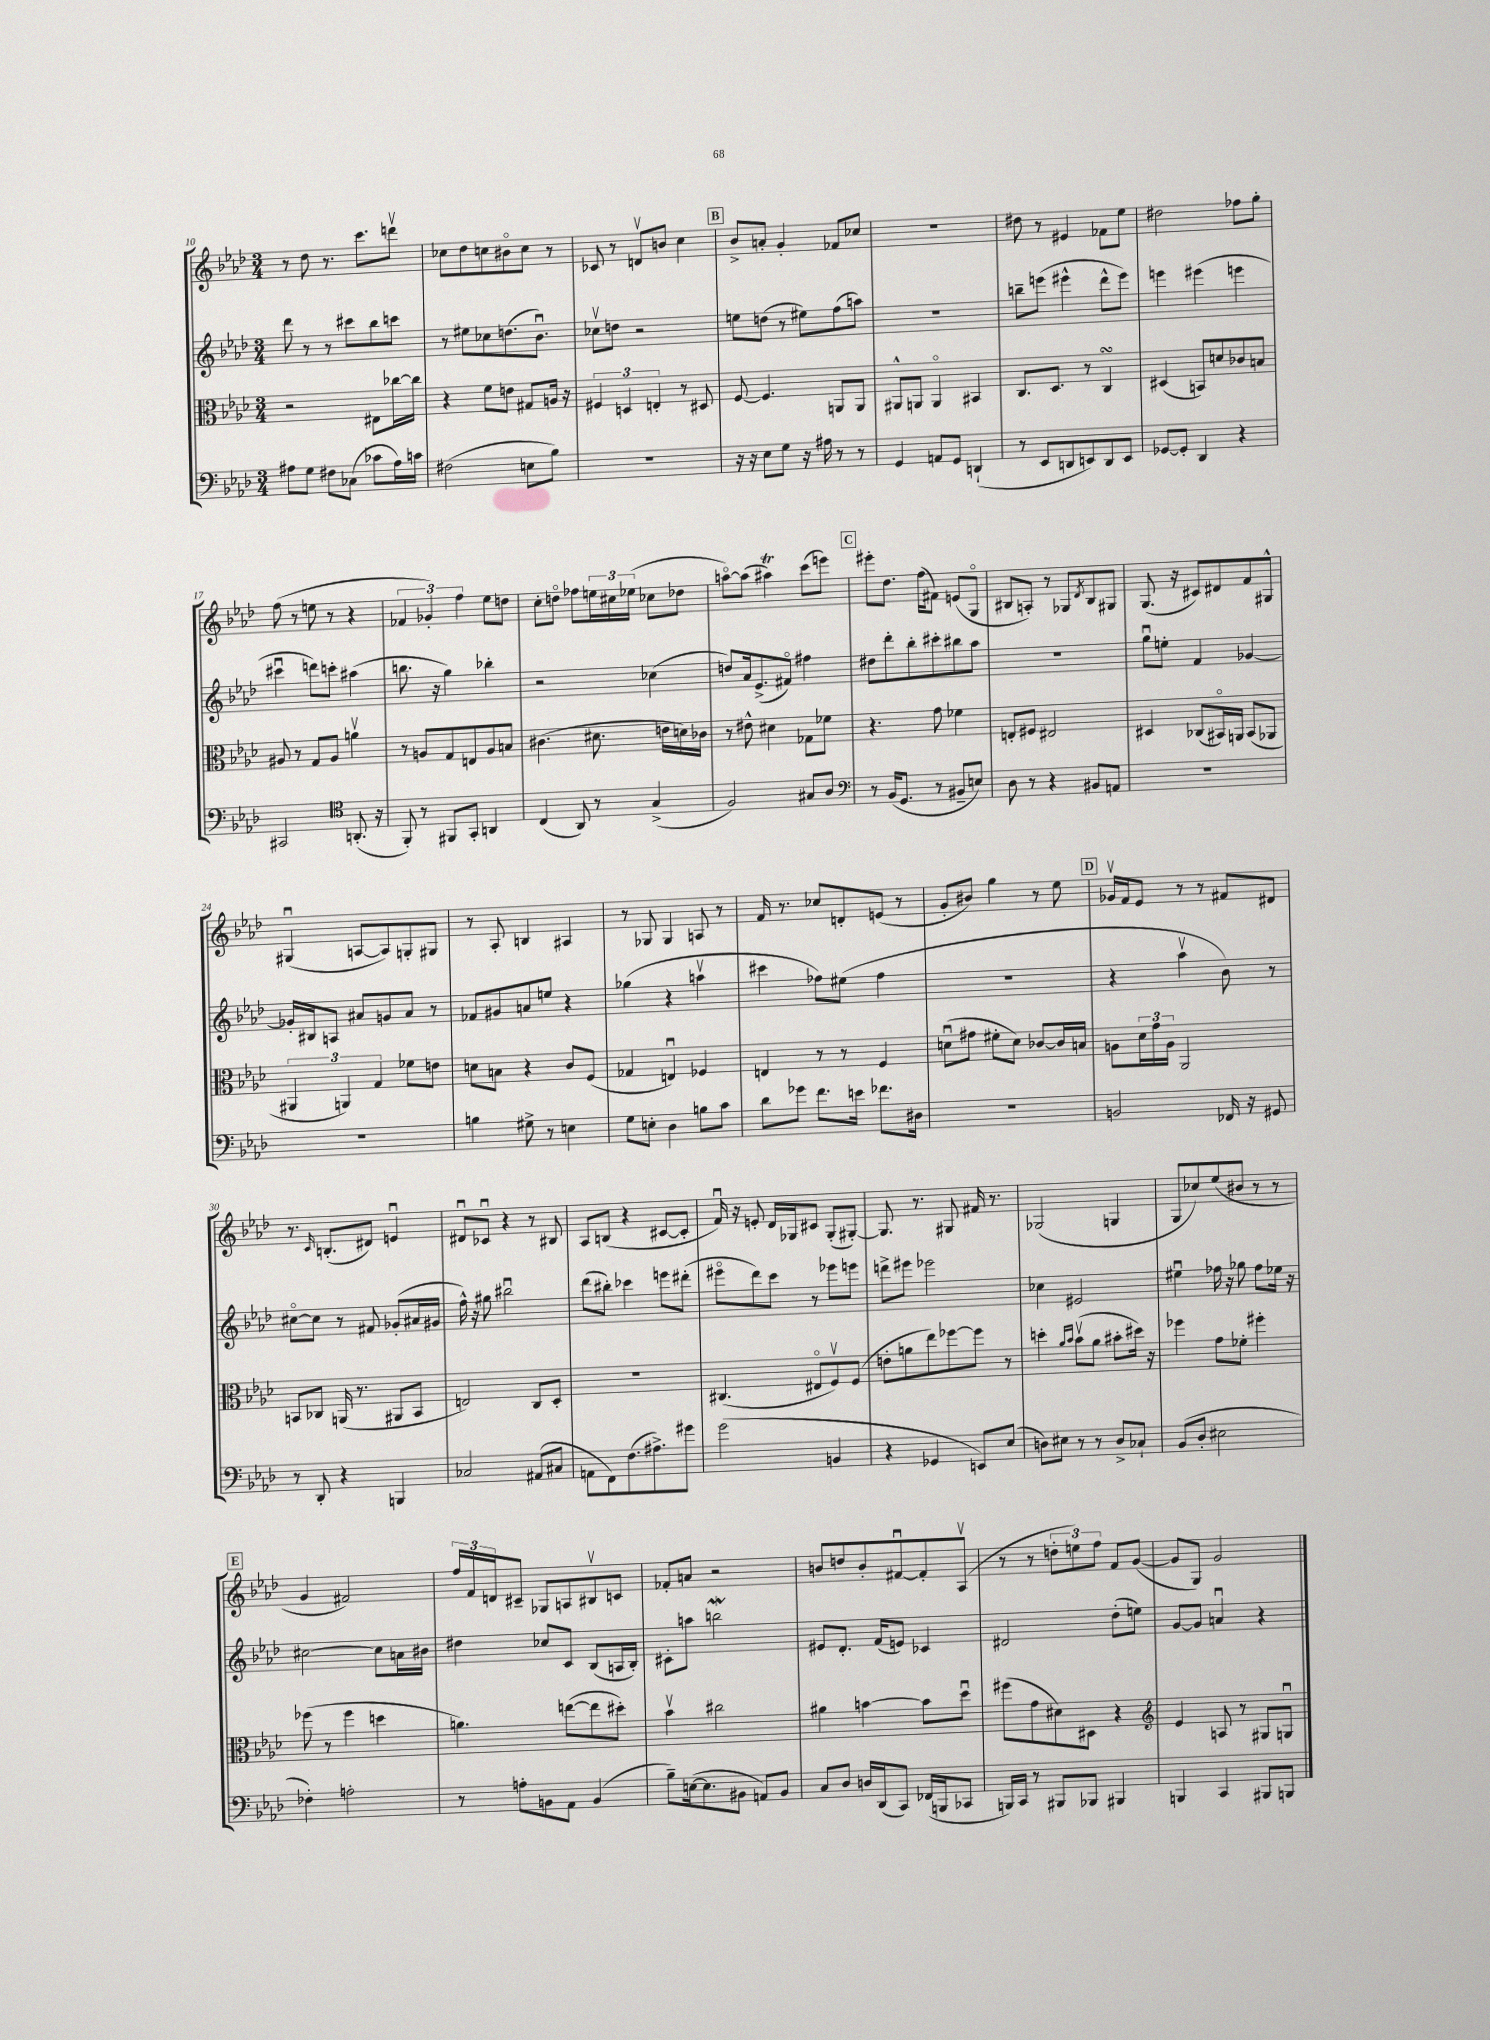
<<
\new StaffGroup <<
\new Staff = "s0" {
    \clef treble \key aes \major \numericTimeSignature \time 3/4
    r8 des''8 r8. c'''8. d'''8\upbow |
    ces''8 des''8 c''8 bis'8\flageolet c''8 r8 |
    ces'8 r8 d'8\upbow b'8 c''4 |
    \mark \markup { \box "B" } bes'8-> a'8-. g'4-. fes'8 ces''8 |
    R2. |
    dis''8 r8 eis'4 fes'8 ees''8 |
    dis''2 fes''8 g''8-. |
    f''8( r8 e''8 r8 r4 |
    \tuplet 3/2 { fes'4 ges'4-.) f''4 } ees''8 d''8 |
    c''8-. d''8\flageolet fes''8 \tuplet 3/2 { e''16 cis''16 ees''16( } ces''8 des''8 |
    a''8~\flageolet) a''8( ais''4\trill) c'''8( e'''8) |
    \mark \markup { \box "C" } eis'''8-. des''8. f''16( fis'8) e'8( g8\flageolet |
    bis8 a8-.) r8 ges8 \acciaccatura { des'8 } bis8 gis8 |
    g8.( r16 cis'8) dis'8 f'8 gis8-^ |
    gis4\downbow( a8~ a8) g8-. gis8 |
    r8 aes8-. b4 ais4 |
    r8 ges8 ges4 a8 r8 |
    f'16 r8. ces''8 d'8-. e'8( r8 |
    g'8-. bis'8) g''4 r8 ees''8 |
    \mark \markup { \box "D" } ges'16\upbow f'16 ees'8 r8 r8 fis'8 dis'8 |
    r8. \grace { c'16 } b8.-.( dis'8) e'4\downbow |
    dis'8\downbow ces'8\downbow r4 r8 bis8 |
    aes8 b8( r4 cis'8~ cis'8-. |
    f'16\downbow) r16 e'8-. des'16 ges16 cis'8 ges8-.( gis8~-.) |
    gis8. r8. gis8 fis'16 r8. |
    ges2( g4 |
    g8 ces''8) ees''8( bis'8 r8 r8 |
    \mark \markup { \box "E" } g'4 fis'2) |
    \tuplet 3/2 { f''16 f'16 d'16 } cis'8-- ges8 a8 bis8\upbow c'8 |
    fes'8-. a'8 r2 |
    b'8 d''8 b'8-. fis'8~\downbow fis'8-. aes8\upbow( |
    r8 r8 \tuplet 3/2 { d''8-. e''8) f''8 } f'8 g'8~( |
    g'8 g8) g'2 \bar "|." |
}
\new Staff = "s1" {
    \clef treble \key aes \major \numericTimeSignature \time 3/4
    des'''8 r8 r8 cis'''8 bes''8 c'''8 |
    r8 eis''8 ces''8 d''8.( bes'8.\downbow) |
    ces''8\upbow d''8 r2 |
    \mark \markup { \box "B" } e''8 d''8( r8 eis''8) f''8( a''8) |
    R2. |
    b''8-- e'''8( eis'''4-^ des'''8-^ eis'''8) |
    e'''4 eis'''4( e'''4 |
    cis'''4\downbow d'''8) c'''8-. ais''4( |
    b''8. r16 g''4) bes''4-. |
    r2 ces''4( |
    d''8) aes'16 ees'8.->( fis'8\flageolet) fis''4 |
    \mark \markup { \box "C" } dis''8 des'''8-. bes''8-. cis'''8-. bis''8 aes''8 |
    R2. |
    g''8\downbow e''8-. f'4 ges'4~ |
    ges'16-. bis16 a8 ais'8 g'8 ais'8 r8 |
    fes'8 gis'8 a'8 e''8 r4 |
    ges''4( r4 a''4\upbow |
    cis'''4 fes''8) eis''8( fes''4 |
    R2. |
    \mark \markup { \box "D" } r4 aes''4\upbow bes'8) r8 |
    cis''8~\flageolet cis''8 r8 fis'8 ges'8-.( ais'16 gis'16 |
    f''16-^) r16 gis''8 bis''2\downbow |
    des'''8( bis''8-.) ces'''4 e'''8 dis'''8-.( |
    eis'''8\flageolet des'''8) c'''8 r8 ees'''8 e'''8 |
    d'''8-> eis'''8 ees'''2 |
    ces''4 eis'2 |
    eis''4\downbow fes''16 r16 ges''8 fes''8 ees''16 r16 |
    \mark \markup { \box "E" } cis''2~ cis''8 a'16 bis'16 |
    dis''4 ces''8 c'8 bes8( a16 bes16-.) |
    cis'8-. a''8 b''2\mordent |
    eis'8 des'8.-. f'16( e'8) ces'4 |
    dis'2 des''8-.( e''8) |
    g'8~ g'8 a'4\downbow r4 \bar "|." |
}
\new Staff = "s2" {
    \clef alto \key aes \major \numericTimeSignature \time 3/4
    r2 eis8 ces''16~ ces''16 |
    r4 f'8 e'8 gis8 a16 r16 |
    \tuplet 3/2 { fis4 d4 e4-. } r8 dis8 |
    \mark \markup { \box "B" } f8~ f4. a,8 a,8 |
    ais,8-^ a,8 a,4\flageolet bis,4 |
    c8. des8. r8 c4\turn |
    dis4( b,8) d'8 ces'8 b8 |
    ais8 r8 g8 ais8 a'4\upbow |
    r8 a8 g8 e8 a8 b8 |
    cis'4.( dis'8. e'16 d'16) ces'16 |
    r8 eis'8-^ dis'4 ges8 fes'8 |
    \mark \markup { \box "C" } r4. g'8 fes'4 |
    e8-. fis8 eis2 |
    dis4 ces8( bis,16\flageolet) a,16 bis,8( aes,8 |
    \tuplet 3/2 { ais,4 a,4) g4 } fes'8 e'8 |
    d'8 b8 r4 c'8 f8( |
    ges4 e4\downbow) fes4 |
    e4 r8 r8 f4 |
    d'8\downbow( gis'8 fis'8-. d'8) ces'8~ ces'16 b16 |
    \mark \markup { \box "D" } a8 \tuplet 3/2 { des'16 g'16 a16 } aes,2 |
    b,8 ces8 a,16( r8. ais,8 b,8 |
    e2) c8 des8-. |
    R2. |
    cis4.( eis8\flageolet f8\upbow) f8( |
    e'8-. a'8 ees''8) fes''8~ fes''8 r8 |
    d''4-. \grace { aes'16 bes'16 } bes'8\upbow( aes'8 bis'8-. dis''16) r16 |
    fes''4 g'8 fes'8-. fis''4-. |
    \mark \markup { \box "E" } fes''8( r8 fes''4 d''4 |
    a'4.) e''8~( e''8 dis''8-.) |
    bes'4\upbow cis''2 |
    ais'4 b'4~ b'8 des''8\downbow |
    fis''8( g'8 dis'8) dis8 r4 |
    \clef treble ees'4 a8 r8 gis8 g8\downbow \bar "|." |
}
\new Staff = "s3" {
    \clef bass \key aes \major \numericTimeSignature \time 3/4
    ais8 g8 fis8 ces8( ces'8 ais16) c'16 |
    fis2( e8 bes8) |
    R2. |
    \mark \markup { \box "B" } r16 r16 ees8 g8 r16 ais16 r8 r8 |
    g,4 a,8 g,8 d,4-!( |
    r8 ees,8 d,8 e,8) d,8 e,8 |
    ges,8~ ges,8-. des,4 r4 |
    cis,2 \clef tenor a,8.-.( r16 |
    f,8-.) r8 fis,8 g,8-. a,4 |
    c4( aes,8) r8 g4->( |
    f2) gis8 aes8 |
    \mark \markup { \box "C" } \clef bass r8 bes,16( g,8. r8 bis,8-- e8) |
    des8 r8 r4 bis,8 a,8 |
    R2. |
    R2. |
    b4 gis8-> r8 e4 |
    g8 e8-. des4 b8 c'8 |
    des'8 ges'8 f'8. e'16 fes'8. dis16 |
    R2. |
    \mark \markup { \box "D" } b,2 fes,16 r16 gis,8 |
    r8 des,8-. r4 b,,4 |
    ces2 ais,8( cis8 |
    a,8 f,8) f8.( ais8.->) gis'8 |
    g'2( b,4 |
    r4 ges,4 e,8) ees8( |
    d8) eis8 r8 r8 d8-> ces8-! |
    bes,8( des8-. eis2 |
    \mark \markup { \box "E" } fes4-.) a2-. |
    r8 a8-. b,8 aes,8 b,4( |
    bes8--) e16~( e8. bis,8 a,8) bis,8 |
    c8 des8 d16 des,16( c,8) fes,16( b,,16 ces,8 |
    b,,16) c,16 r8 bis,,8 bes,,8 bis,,4 |
    b,,4 c,4 bis,,8 b,,8 \bar "|." |
}
>>
>>
\layout { \context { \Score currentBarNumber = #10 } }
